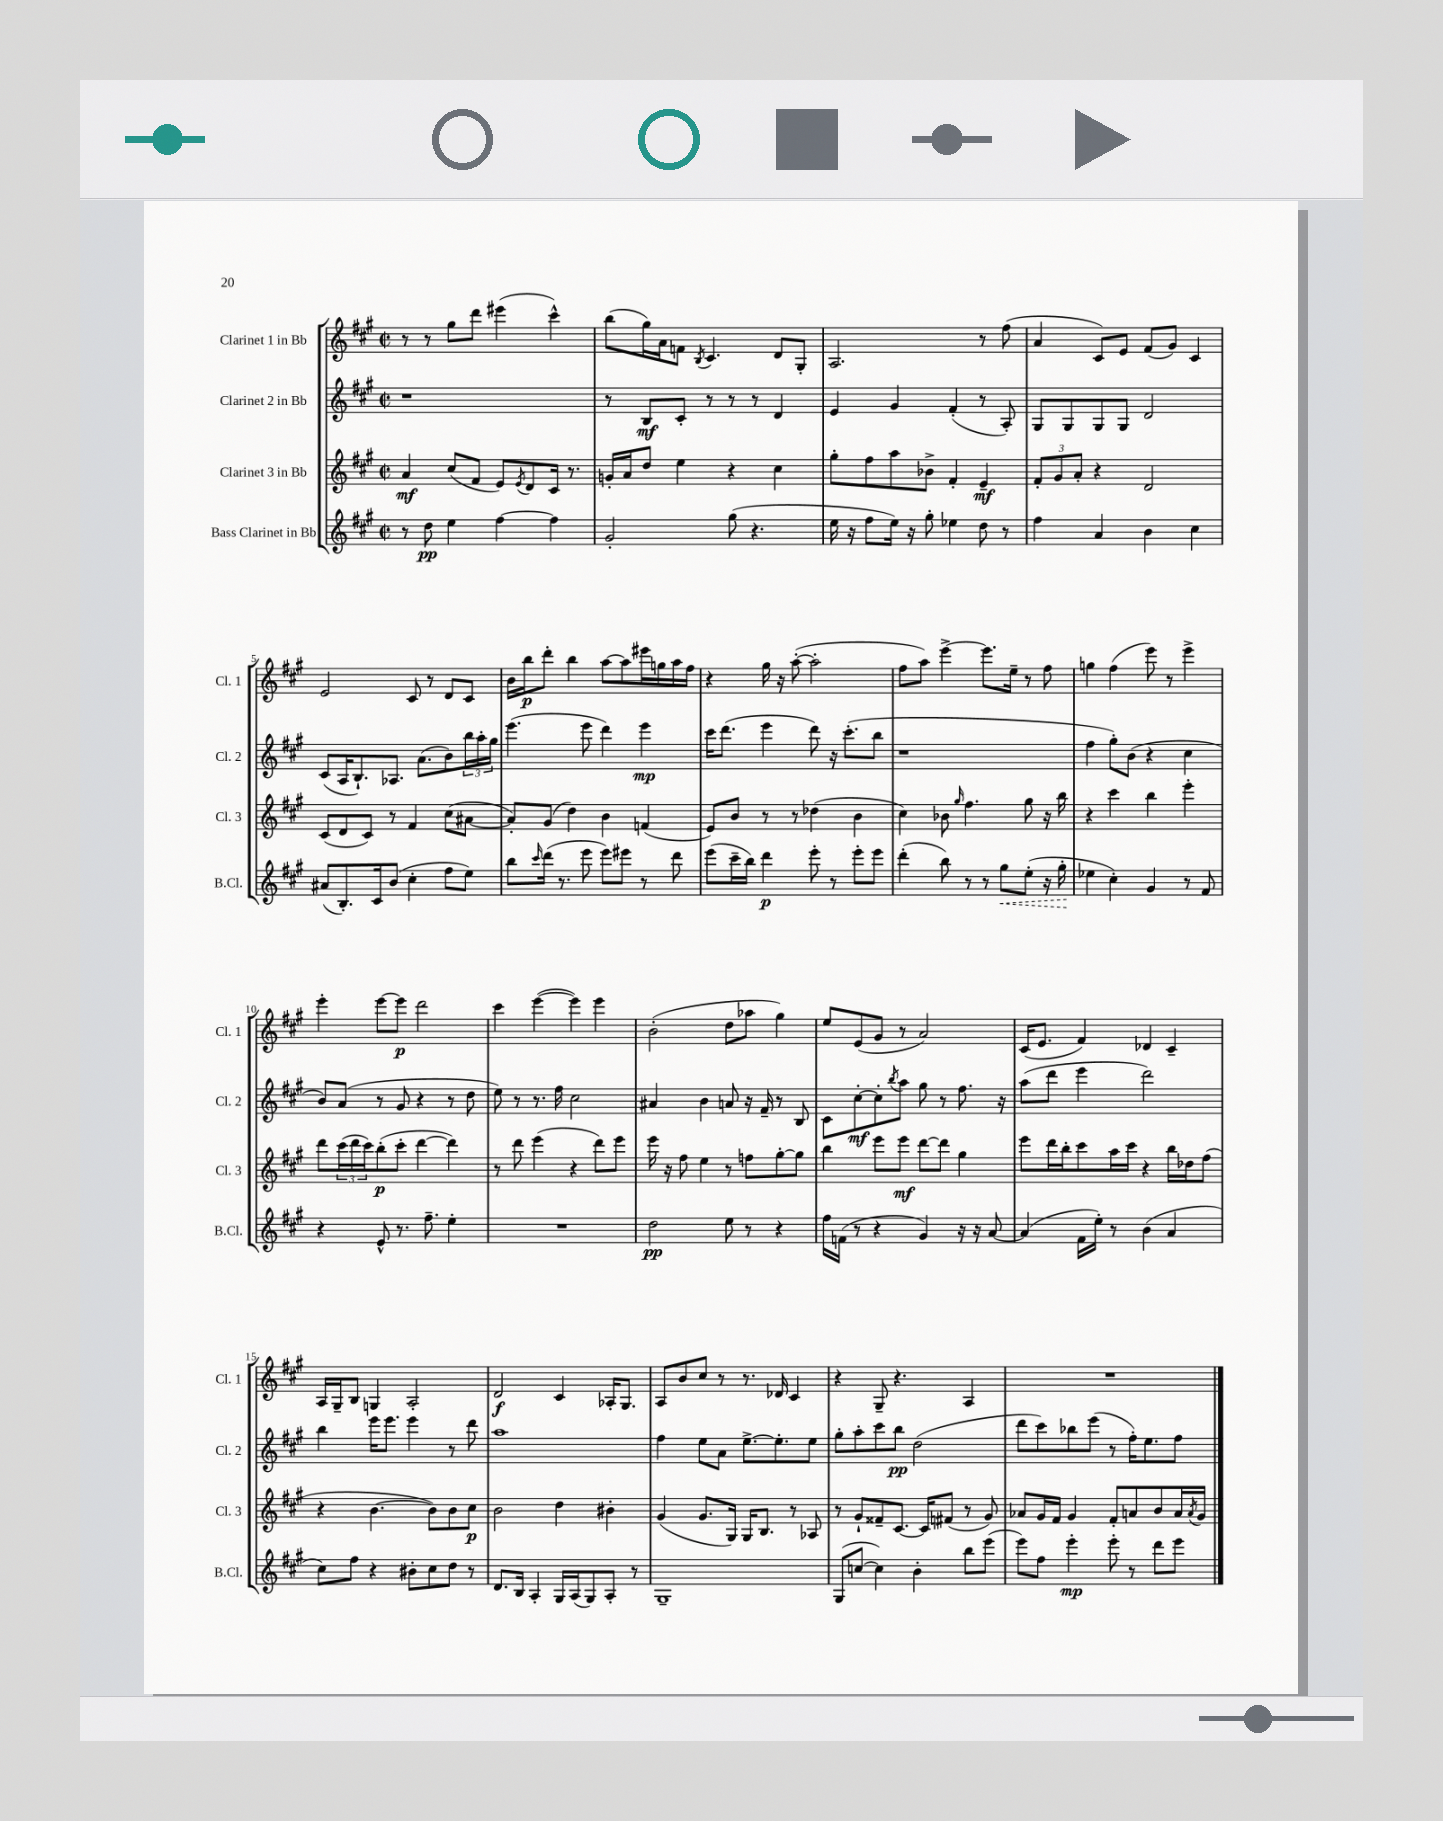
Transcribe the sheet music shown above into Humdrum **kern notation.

**kern	**kern	**kern	**kern
*staff4	*staff3	*staff2	*staff1
*clefG2	*clefG2	*clefG2	*clefG2
*k[f#c#g#]	*k[f#c#g#]	*k[f#c#g#]	*k[f#c#g#]
*M2/2	*M2/2	*M2/2	*M2/2
*met(c|)	*met(c|)	*met(c|)	*met(c|)
8r	4a	1r	8r
8dd	.	.	8r
4ee	(8cc#	.	8gg#
.	8f#	.	8ddd
[4ff#	8e)	.	(4eee#
.	8qe	.	.
.	8d	.	.
4ff#]	16c#	.	4ccc#^^)
.	8.r	.	.
=	=	=	=
2g#'	16g'	8r	(8bb
.	16a	.	.
.	8dd	8B	16gg#)
.	.	.	16a
.	4ee	8c#'	8f
.	.	.	8qB
.	.	8r	4.c#
(8gg#	4r	8r	.
4.r	.	8r	.
.	4cc#	4d	8d
.	.	.	8G#'
=	=	=	=
16ee	8gg#'	4e	2.A
16r	.	.	.
8ff#	8ff#	.	.
16ee)	8aa	4g#	.
16r	.	.	.
8gg#'	8b-^	.	.
4ee-	4f#'	(4f#'	.
8dd	4e~	8r	8r
8r	.	8A')	(8ff#
=	=	=	=
4ff#	12f#'	8G#	4a
.	12g#	.	.
.	.	8G#	.
.	12a'	.	.
4a	4r	8G#	8c#)
.	.	8G#	8e
4b	2d	2d	(8f#
.	.	.	8g#)
4cc#	.	.	4c#
=	=	=	=
(8a#	(8c#	(8c#	2e
8.B')	8d	16A	.
.	.	8.B`)	.
.	8c#)	.	.
16c#	.	.	.
(8b	8r	8.A-	.
4cc#'	4f#	.	8c#
.	.	(8.a	.
.	.	.	8r
8ff#	(8cc#	8b)	8d
8ee)	[8a#	24bb	8c#
.	.	24aa'	.
.	.	24gg#	.
=	=	=	=
8bb	8a#'])	(4.eee	16b
.	.	.	16bb
16qqccc#	.	.	.
(16ddd	(8g#	.	8ddd'
8.r	.	.	.
.	4dd)	.	4bb
8eee	.	8eee	.
8eee)	4b	4ddd)	[8aa
8eee#	.	.	8aa]
8r	(4f	4eee	16eee#
.	.	.	16gg
8ddd	.	.	16aa
.	.	.	16ff#
=	=	=	=
(8eee	8e)	16ccc#	4r
.	.	(8.ddd	.
16ccc#~	8b	.	.
16bb)	.	.	.
4ddd	8r	4eee	16gg#
.	.	.	16r
.	8r	.	([8aa'
8eee'	(4dd-	8ddd)	2aa']
8r	.	16r	.
.	.	(8.ccc#'	.
8eee'	4b	.	.
8eee	.	8bb	.
=	=	=	=
(4ddd'	4cc#)	1r	8ff#
.	.	.	8aa)
8bb)	8b-	.	[4eee^
.	16qqgg#	.	.
8r	4.ff#	.	.
8r	.	.	8.eee]
8gg#	.	.	.
.	.	.	16ee~
(8ee'	8gg#	.	8r
16r	16r	.	8ff#
16gg#'	16bb	.	.
=	=	=	=
4ee-	4r	4ff#	4gg
4cc#')	4ccc#	8gg#')	(4ff#
.	.	(8b	.
4g#	4bb	4r	8eee)
.	.	.	8r
8r	4eee'	4cc#	4eee^
8f#	.	.	.
=	=	=	=
4r	8ddd	8b)	4eee'
.	(24ccc#	(8a	.
.	24ddd	.	.
.	24ccc#)	.	.
8e^^	(8bb'	8r	[8eee
8.r	8ccc#'	8g#	8eee]
.	[4ddd	4r	2ddd
8.ff#~	.	.	.
4ee'	4ddd])	8r	.
.	.	8dd	.
=	=	=	=
1r	8r	8ee)	4ccc#
.	8ddd	8r	.
.	(4eee	8.r	([4eee
.	.	16ff#	.
.	4r	2cc#	4eee])
.	8ddd)	.	4eee
.	8eee	.	.
=	=	=	=
2dd	16eee	4a#	(2b'
.	16r	.	.
.	8ff#	.	.
.	4ee	4b	.
8ee	8r	8a	8dd
8r	8ff	16r	8aa-
.	.	16f#~	.
4r	[8gg#'	8r	4gg#)
.	8gg#]	8B	.
=	=	=	=
16ff#	4bb	8c#	8ee
(16f	.	.	.
8r	.	[8cc#'	(8e
4r	8eee	8cc#']	8g#
.	.	8qbb	.
.	8eee	8aa	8r
4g#)	[8ddd	8gg#	2a)
.	8ddd]	8r	.
16r	4gg#	8.ff#	.
16r	.	.	.
[8a	.	.	.
.	.	16r	.
=	=	=	=
(4a]	8eee	(8aa	(16c#
.	.	.	8.e
.	16ddd	8ddd	.
.	16bb'	.	.
16f#	8ccc#	4eee	4f#)
16ee')	.	.	.
8r	16aa	.	.
.	16ccc#	.	.
(4b	4r	2ddd)	4d-
4a	16bb	.	4c#~
.	16dd-	.	.
.	(8ff#	.	.
=	=	=	=
8cc#)	4r	4bb	16A
.	.	.	16G#~
8ff#	.	.	8B
4r	[4.b	16eee	4G
.	.	8.eee	.
8b#'	.	4eee	2A'
8cc#	8b])	.	.
8dd	8b	8r	.
8r	8cc#	8ddd	.
=	=	=	=
8.d	2b	1aa	2d
16B	.	.	.
4A'	.	.	.
16G#	4dd	.	4c#
(16A	.	.	.
8G#)	.	.	.
8A'	4b#'	.	16A-'
.	.	.	8.G#
8r	.	.	.
=	=	=	=
1G#~	(4g#	4ff#	8A
.	.	.	8b
.	8.g#	8ee	8cc#
.	.	8a	8r
.	16G#)	.	.
.	16G#	[8.ee^	8.r
.	8.B	.	.
.	.	8.ee']	16d-
.	8r	.	4c#
.	8A-	8ee	.
=	=	=	=
(8G#	8r	8gg#'	4r
[8cc	8g#`	8aa'	.
4cc])	8f##~	8ccc#	8G#~
.	[8.c#	8bb	4.r
4b'	.	(2dd	.
.	16c#]	.	.
.	(8f#	.	.
8bb	8r	.	4A
(8eee	8g#)	.	.
=	=	=	=
8eee)	8a-	8ddd	1r
8ff#	16g#	8ccc#)	.
.	16f#	.	.
4eee'	4g#	8bb-	.
.	.	(8eee	.
8eee'	8f#'	8r	.
8r	8a	16ff#')	.
.	.	8.ee	.
8ddd	8b	.	.
8eee	16a	8ff#	.
.	8qa	.	.
.	16g#	.	.
==	==	==	==
*-	*-	*-	*-
